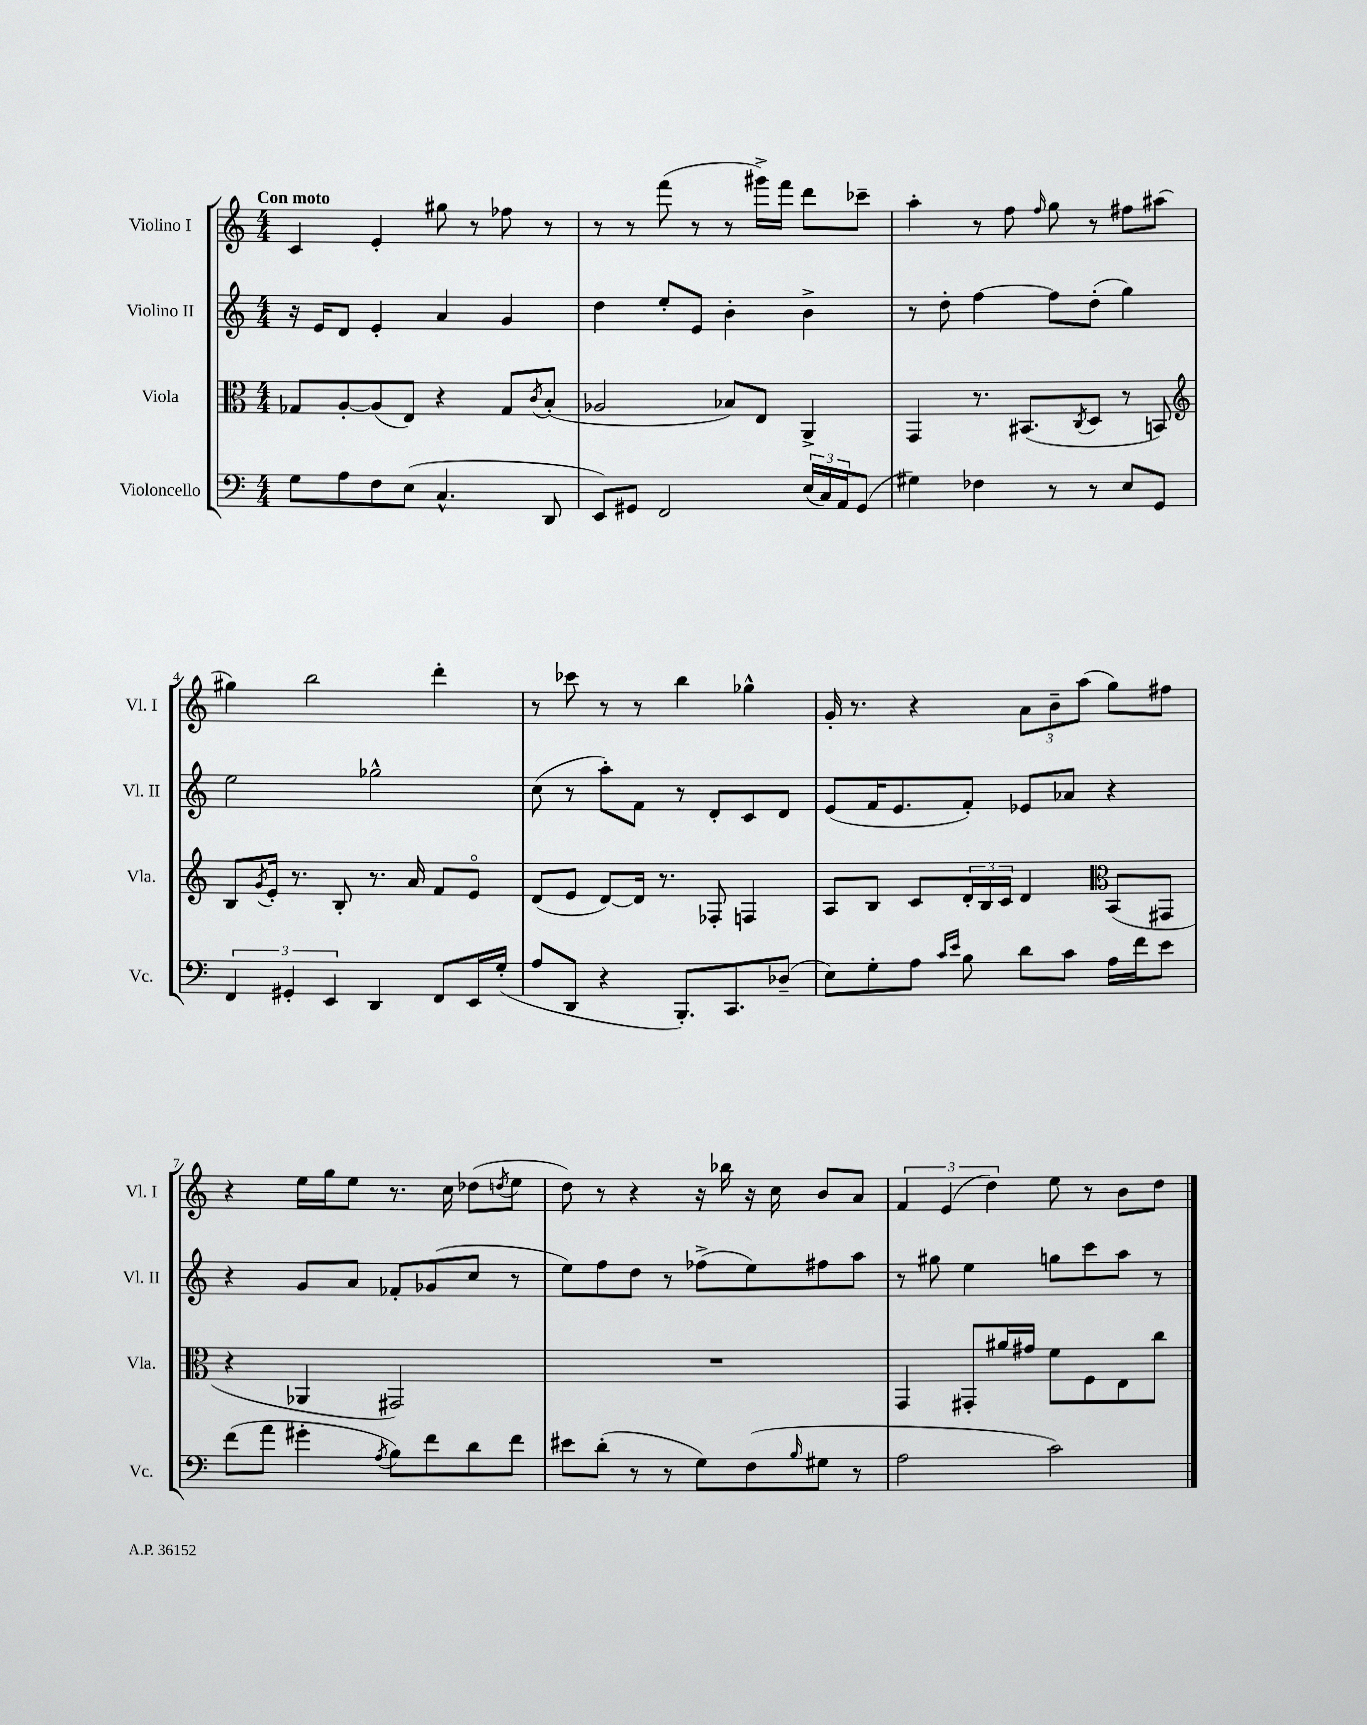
<<
\new StaffGroup <<
\new Staff = "s0" \with { instrumentName = "Violino I" shortInstrumentName = "Vl. I" } {
    \clef treble \key c \major \numericTimeSignature \time 4/4 \tempo "Con moto"
    c'4 e'4-. gis''8 r8 fes''8 r8 |
    r8 r8 f'''8( r8 r8 gis'''16->) f'''16 d'''8 ces'''8-- |
    a''4-. r8 f''8 \grace { f''16 } g''8 r8 fis''8 ais''8( |
    gis''4) b''2 d'''4-. |
    r8 ces'''8 r8 r8 b''4 ges''4-^ |
    g'16-. r8. r4 \tuplet 3/2 { a'8 b'8-- a''8( } g''8) fis''8 |
    r4 e''16 g''16 e''8 r8. c''16 des''8( \acciaccatura { d''8 } e''8 |
    d''8) r8 r4 r16 bes''16 r16 c''16 b'8 a'8 |
    \tuplet 3/2 { f'4 e'4( d''4) } e''8 r8 b'8 d''8 \bar "|." |
}
\new Staff = "s1" \with { instrumentName = "Violino II" shortInstrumentName = "Vl. II" } {
    \clef treble \key c \major \numericTimeSignature \time 4/4
    r16 e'16 d'8 e'4-. a'4 g'4 |
    d''4 e''8-. e'8 b'4-. b'4-> |
    r8 d''8-. f''4~ f''8 d''8-.( g''4) |
    e''2 ges''2-^ |
    c''8( r8 a''8-.) f'8 r8 d'8-. c'8 d'8 |
    e'8( f'16 e'8. f'8-.) ees'8 aes'8 r4 |
    r4 g'8 a'8 fes'8-. ges'8( c''8 r8 |
    e''8) f''8 d''8 r8 fes''8->( e''8) fis''8 a''8 |
    r8 gis''8 e''4 g''8 c'''8 a''8 r8 \bar "|." |
}
\new Staff = "s2" \with { instrumentName = "Viola" shortInstrumentName = "Vla." } {
    \clef alto \key c \major \numericTimeSignature \time 4/4
    ges8 a8~-. a8( e8) r4 ges8 \acciaccatura { c'8 } b8-.( |
    aes2 bes8) e8 a,4-> |
    g,4 r8. bis,8.( \acciaccatura { c8 } d8 r8 b,8) |
    \clef treble b8 \acciaccatura { g'8 } e'16-. r8. b8-. r8. a'16 f'8 e'8\flageolet |
    d'8( e'8 d'8~) d'16 r8. fes8-. f4 |
    a8 b8 c'8 \tuplet 3/2 { d'16-. b16 c'16 } d'4 \clef alto b,8( gis,8 |
    r4 aes,4 gis,2) |
    R1 |
    g,4 gis,8-. ais'16 gis'16 f'8 f8 e8 c''8 \bar "|." |
}
\new Staff = "s3" \with { instrumentName = "Violoncello" shortInstrumentName = "Vc." } {
    \clef bass \key c \major \numericTimeSignature \time 4/4
    g8 a8 f8 e8( c4.-^ d,8 |
    e,8) gis,8 f,2 \tuplet 3/2 { e16( c16) a,16 } gis,8( |
    gis4) fes4 r8 r8 e8 g,8 |
    \tuplet 3/2 { f,4 gis,4-. e,4 } d,4 f,8 e,16 g16-.( |
    a8 d,8 r4 b,,8.-.) c,8. des8--( |
    e8) g8-. a8 \grace { c'16 e'16 } b8 d'8 c'8 a16 f'16 e'8 |
    f'8( a'8 gis'4-. \acciaccatura { a8 } b8) f'8 d'8 f'8 |
    eis'8 d'8-.( r8 r8 g8) f8( \grace { b16 } gis8 r8 |
    a2 c'2) \bar "|." |
}
>>
>>
